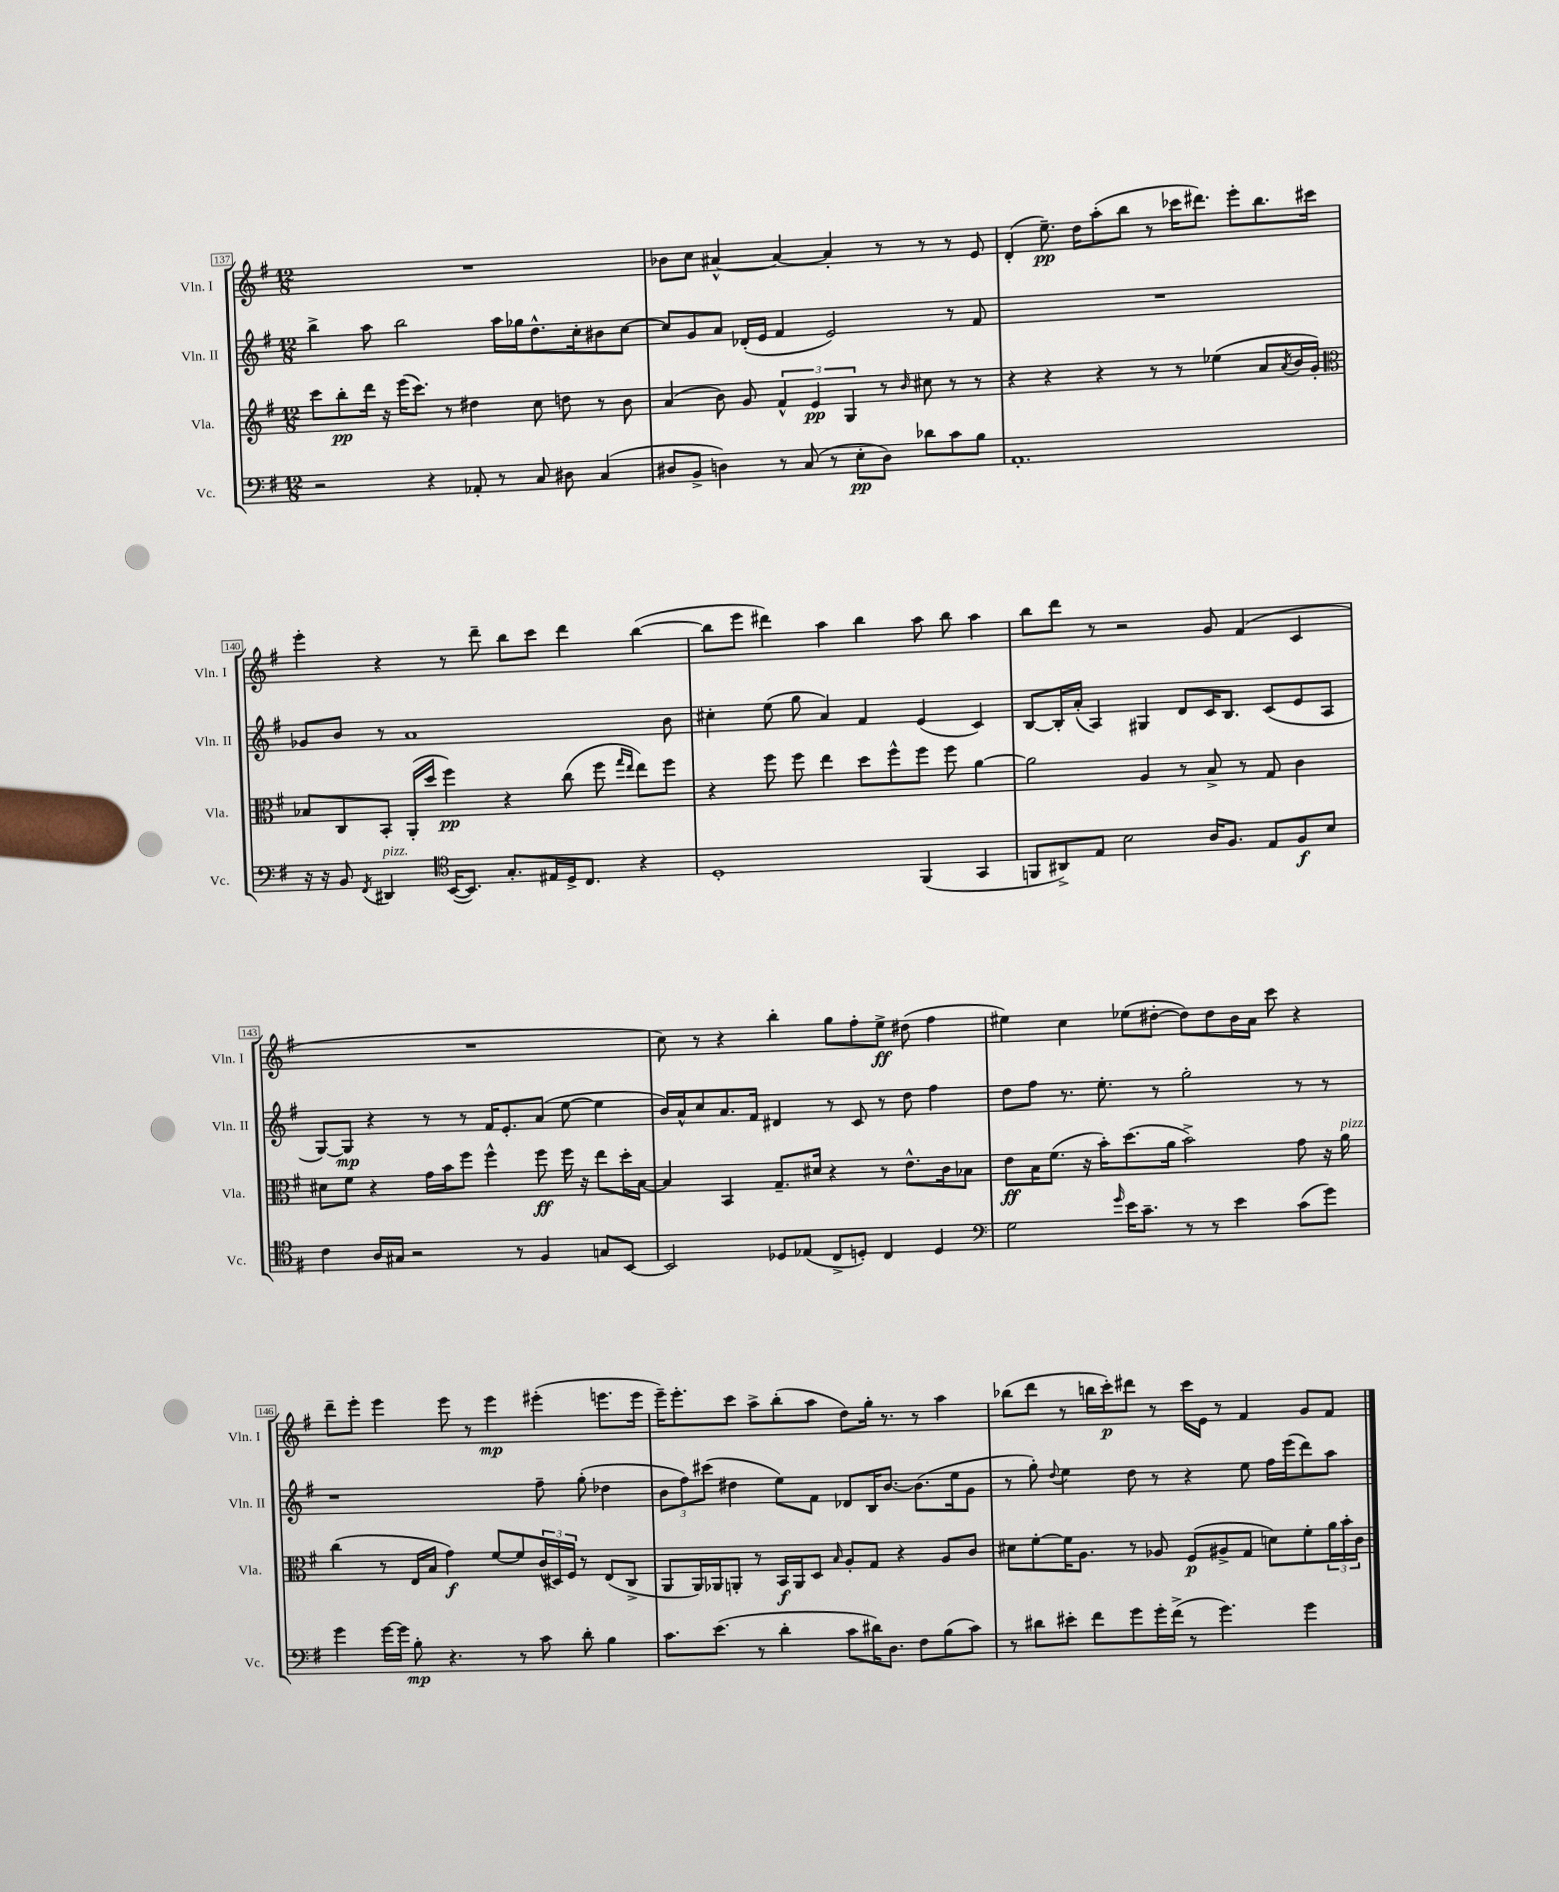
<<
\new StaffGroup <<
\new Staff = "s0" \with { instrumentName = "Vln. I" shortInstrumentName = "Vln. I" } {
    \clef treble \key g \major \numericTimeSignature \time 12/8
    R1. |
    bes'8 c''8 ais'4~-^ ais'4~ ais'4-. r8 r8 r8 e'8 |
    d'4-.( e''8.--\pp) d''16 a''8-.( b''8 r8 ces'''16 dis'''8.) e'''8-. b''8. cis'''16 |
    e'''4-. r4 r8 d'''8-- b''8 c'''8 d'''4 b''4~( |
    b''8 e'''8 dis'''4) a''4 b''4 a''8 b''8 a''4 |
    b''8 d'''8 r8 r2 g'8 fis'4( c'4 |
    R1. |
    c''8) r8 r4 b''4-. g''8 fis''8-. e''8->\ff dis''8( fis''4 |
    eis''4) c''4 ees''8( dis''8~-. dis''8) dis''8 b'16 a'16 c'''8 r4 |
    d'''8-- e'''8-. e'''4 e'''8 r8 e'''4\mp eis'''4-.( e'''8. e'''16 |
    e'''16--) e'''8.-. c'''8 a''8-> b''8-.( a''8 d''8) g''16-. r8. r8 a''4 |
    bes''8( d'''8 r8 b''16 c'''16-.\p) dis'''8 r8 c'''16 e'16 r8 fis'4 g'8 fis'8 \bar "|." |
}
\new Staff = "s1" \with { instrumentName = "Vln. II" shortInstrumentName = "Vln. II" } {
    \clef treble \key g \major \numericTimeSignature \time 12/8
    b''4-> a''8 b''2 a''16 ges''16 d''8.-^ c''16-. bis'8 c''8~ |
    c''8 g'8 a'8 des'16-.( e'16 fis'4 e'2) r8 fis'8 |
    R1. |
    ges'8 b'8 r8 a'1 b'8 |
    cis''4-. e''8( g''8 a'4) fis'4 e'4( c'4) |
    b8~ b16-. a'16-.( a4) gis4 d'8 c'16 b8. c'8( e'8 a8 |
    g8~) g8\mp r4 r8 r8 fis'16 e'8.-. a'8( e''8~ e''4 |
    b'16) a'16-^ c''8 a'8. fis'16 dis'4 r8 c'8 r8 d''8 fis''4 |
    d''8 fis''8 r8. e''8.-. r8 g''2-. r8 r8 |
    r1 fis''8-- g''8-.( des''4 |
    \tuplet 3/2 { b'8 fis''8) cis'''8( } dis''4 e''8) fis'8 des'8 b16 b'8.~ b'8.( e''16 g'8 |
    r8 g''8-.) \appoggiatura { d''8 } e''4 d''8 r8 r4 e''8 fis''16 e'''16( d'''8) a''8 \bar "|." |
}
\new Staff = "s2" \with { instrumentName = "Vla." shortInstrumentName = "Vla." } {
    \clef treble \key g \major \numericTimeSignature \time 12/8
    c'''8 b''8-.\pp d'''16 r16 e'''16( c'''8.) r8 dis''4 c''8 d''8 r8 b'8 |
    a'4( b'8) g'8 \tuplet 3/2 { fis'4-^ e'4\pp g4 } r8 \grace { b'16 } cis''8 r8 r8 |
    r4 r4 r4 r8 r8 ees''4( a'8 \acciaccatura { a'8 } b'16 g'16-.) |
    \clef alto bes8 c8 b,8-. a,16-.( d''16 fis''4\pp) r4 c''8( fis''8 \grace { g''16 e''16 } e''8) fis''8 |
    r4 fis''8 fis''8 e''4 d''8 fis''8-^ fis''8 fis''8 a'4~ |
    a'2 a4 r8 b8-> r8 g8 c'4 |
    dis'8 fis'8 r4 g'16 b'16 fis''8 fis''4-^ fis''8\ff fis''16 r16 e''8 d''16-. b16~ |
    b4 b,4 g8.-- dis'16 r4 r8 e'8.-^ c'16 bes8 |
    e'8\ff b16 fis'8.( r16 b'16-.) d''8.( a'16 b'2->) g'8 r16 a'16^\markup { \italic "pizz." } |
    c''4( r8 e16 b16 g'4\f) fis'8~ fis'8 \tuplet 3/2 { c'16( dis16) fis16 } r8 e8( c8-> |
    a,8 a,16) aes,16 a,8-. r8 b,16\f a,16 d8 \grace { b16 } a8-. g8 r4 a8 c'8 |
    dis'8 fis'8~-. fis'16 a8. r8 aes8 fis8\p( ais8-> g8 d'8) fis'8-. \tuplet 3/2 { a'16 b'16-. c'16 } \bar "|." |
}
\new Staff = "s3" \with { instrumentName = "Vc." shortInstrumentName = "Vc." } {
    \clef bass \key g \major \numericTimeSignature \time 12/8
    r2 r4 aes,8-. r8 c8 dis8 c4( |
    dis8 b,8-> d4) r8 c8( r8 e8-.\pp d8) des'8 c'8 b8 |
    a,1.-. |
    r16 r16 b,8 \acciaccatura { fis,8 } dis,4^\markup { \italic "pizz." } \clef tenor b,16~( b,8.) g8.-. eis16 d16-> c8. r4 |
    d1-. fis,4( g,4 |
    f,8 ais,8->) e8 b2 a16 fis8. e8 fis8\f b8 |
    c'4 a16 gis16 r2 r8 fis4 g8 b,8~ |
    b,2 des8 ees8( c8-> d8-.) c4 d4 |
    \clef bass g2 \grace { g'16 } e'16 c'8.-- r8 r8 e'4 c'8( g'8) |
    g'4 g'16~ g'16 b8-.\mp r4. r8 c'8 d'8-. b4 |
    c'8. e'8.( r8 d'4-. c'8 dis'16) d8. fis8 b8( c'8) |
    r8 dis'8 eis'8-. fis'8 g'8 g'16-. fis'16->( r8 g'4.) g'4 \bar "|." |
}
>>
>>
\layout { \context { \Score currentBarNumber = #137 \override BarNumber.stencil = #(make-stencil-boxer 0.1 0.3 ly:text-interface::print) } }
